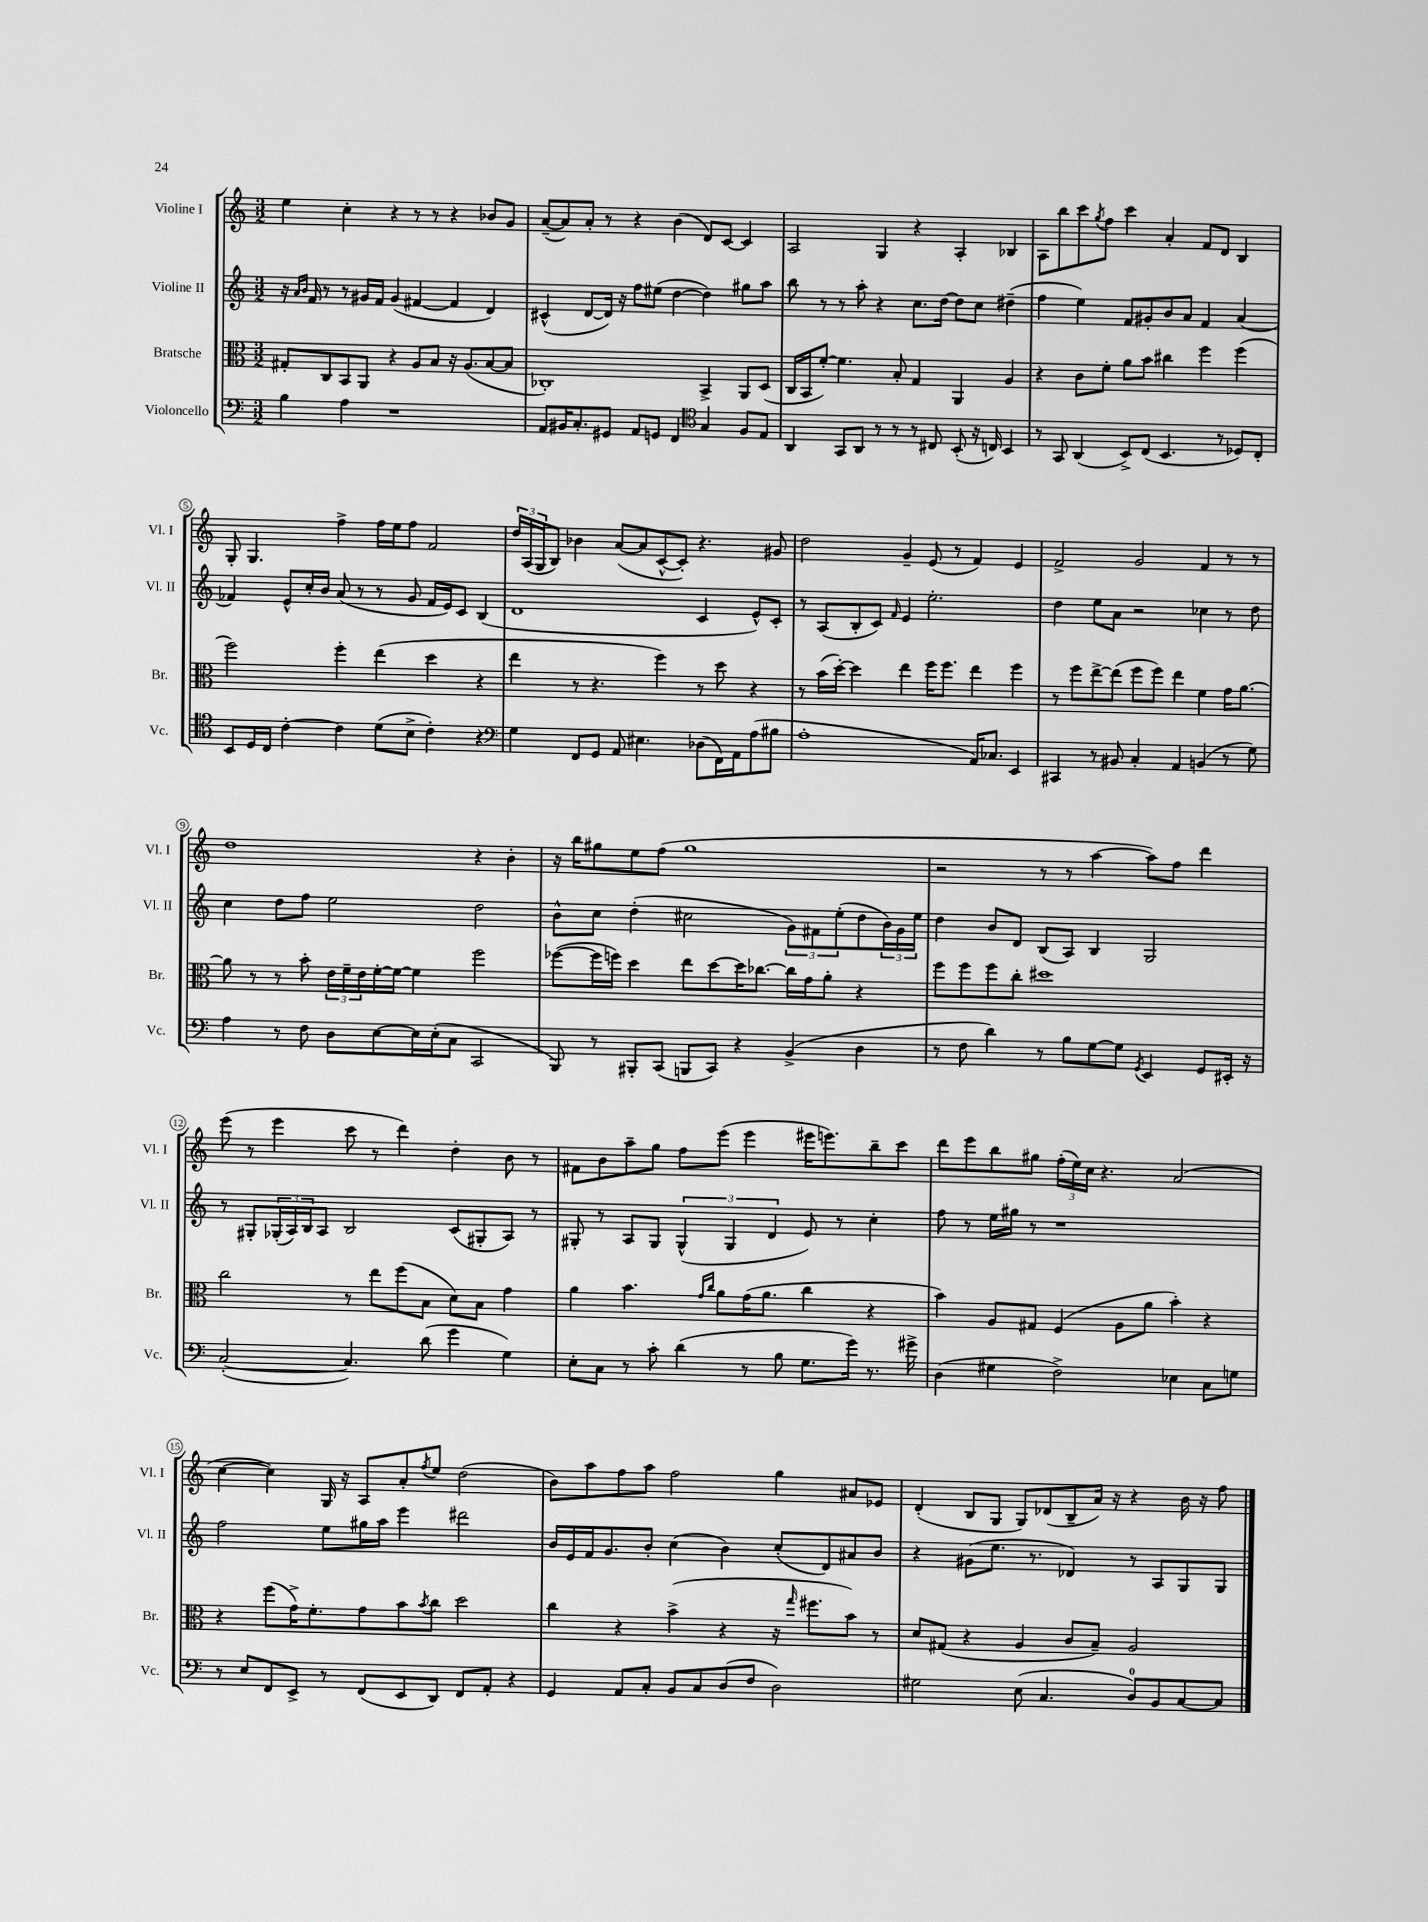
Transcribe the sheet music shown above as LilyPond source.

<<
\new StaffGroup <<
\new Staff = "s0" \with { instrumentName = "Violine I" shortInstrumentName = "Vl. I" } {
    \clef treble \key c \major \numericTimeSignature \time 3/2
    e''4 c''4-. r4 r8 r8 r4 bes'8 g'8 |
    a'8~--( a'8) a'8-. r8 r4 b'4( d'8) c'8~ c'4 |
    a2 g4 r4 a4-. bes4 |
    a8 b''8 c'''8 \acciaccatura { g''8 } f''8 c'''4 a'4-. f'8 d'8 b4 |
    g8-. g4. f''4-> f''16 e''16 f''8 f'2 |
    \tuplet 3/2 { d''16 a16( g16 } b8) bes'4 a'8~( a'8 c'8~-^ c'8-.) r4. gis'8 |
    d''2 g'4-- e'8( r8 f'4) e'4 |
    f'2-> g'2 f'4 r8 r8 |
    d''1 r4 b'4-. |
    r16 b''16 gis''8 e''8 f''8( gis''1 |
    r2 r8 r8 a''4~ a''8) f''8 d'''4 |
    e'''8( r8 e'''4 c'''8 r8 d'''4) d''4-. b'8 r8 |
    fis'8 b'8 a''8-- g''8 f''8 e'''8( e'''4 eis'''16 e'''8.) b''8-- c'''8 |
    d'''8 e'''8 b''8 gis''8 \tuplet 3/2 { f''16-.( e''16) c''16 } r4. a'2( |
    c''4~ c''4) g16 r16 a8 a'8-. \acciaccatura { f''8 } e''8 d''2( |
    b'8) a''8 f''8 a''8 f''2 g''4 ais'8 ees'8 |
    d'4-.( b8 g8 g8) des'8( b8-- a'16) r16 r4 b'16 r16 f''8 \bar "|." |
}
\new Staff = "s1" \with { instrumentName = "Violine II" shortInstrumentName = "Vl. II" } {
    \clef treble \key c \major \numericTimeSignature \time 3/2
    r16 \grace { a'16 b'16 } f'16 r8 r8 gis'16 f'16 gis'4( fis'4~ fis'4 d'4) |
    cis'4-^( d'8~ d'16) r16 f''8 eis''8( d''4~ d''4) gis''8 a''8 |
    b''8 r8 r8 a''8-. r4 c''8. d''16~ d''8 c''8 dis''4--( |
    f''4 e''4) f'8 gis'8-. b'8 a'8 f'4 a'4( |
    fes'4) e'8-^ c''16-. b'16 a'8( r8 r8 g'8 fes'16 e'16) c'8 b4( |
    d'1 c'4 e'8-^) c'8-. |
    r8 a8( b8-. c'8) \grace { f'16 } e'4 e''2.-. |
    d''4 e''8 a'8 r2 ces''4 r8 d''8 |
    c''4 d''8 f''8 e''2 d''2 |
    b'8-^ c''8 d''4-.( cis''2 \tuplet 3/2 { g'8) fis'8 e''8-.( } d''8 \tuplet 3/2 { b'16) g'16 e''16 } |
    d''4 b'8 d'8 b8( a8) b4 g2 |
    r8 gis8-. \tuplet 3/2 { ges16-.( a16) b16 } a8 b2 c'8( gis8-. a8) r8 |
    gis8-. r8 a8 gis8 \tuplet 3/2 { gis4-^( gis4 d'4 } e'8) r8 c''4-. |
    f''8 r8 e''16 gis''16 r8 r1 |
    f''2 e''8 gis''16 a''16 e'''4 dis'''2 |
    b'16 e'16 f'16 g'8. b'8-. c''4( b'4) c''8-.( d'8) ais'8 b'8 |
    r4 gis'8( e''8. r8. des'4) r8 a8 g8 g8 \bar "|." |
}
\new Staff = "s2" \with { instrumentName = "Bratsche" shortInstrumentName = "Br." } {
    \clef alto \key c \major \numericTimeSignature \time 3/2
    gis8-. c8 b,8 a,8 r4 a8 b8 r16 a8.( b8~ b8 |
    ces1-.) b,4-> a,8 d8( |
    c16 b,16 f'8~-.) f'4. b8-. g4 a,4 a4 |
    r4 c'8 f'8-. a'8 b'8 cis''4 f''4 f''4( |
    f''2) f''4-. e''4( d''4 r4 |
    e''4 r8 r4. f''4) r8 d''8 r4 |
    r8 b'16( d''16~-.) d''4 e''4 f''16 f''8. e''4 f''4 |
    r8 f''8 e''8~-> e''8( f''8 f''8) e''4 f'4 g'16 a'8.~ |
    a'8 r8 r8 b'8-. \tuplet 3/2 { e'16 f'16-- e'16 } f'16~-. f'16~ f'4 f''2 |
    fes''8~( fes''16 f''16) d''4 e''8 d''8~ d''16 ces''8.~ ces''16 g'16 a'8-. r4 |
    f''8 f''8 f''8 c''8-. dis''1 |
    c''2 r8 e''8 f''8( b8 d'8) b8 g'4 |
    a'4 b'4. \grace { g'16 c''16 } a'8 g'16( a'8. c''4 r4 |
    b'4) a8 gis8 f4( a8 a'8 b'4-.) r4 |
    r4 f''8( g'16->) f'8.-. g'8 b'8 \acciaccatura { b'8 } c''8 d''2 |
    c''4 r4 b'4->( r4 r16 \grace { g''16 } fis''8. b'8) r8 |
    d'8 gis8( r4 a4 c'8 b8--) a2 \bar "|." |
}
\new Staff = "s3" \with { instrumentName = "Violoncello" shortInstrumentName = "Vc." } {
    \clef bass \key c \major \numericTimeSignature \time 3/2
    b4 a4 r1 |
    a,8 bis,16 c8.-. gis,8 a,8 g,8 f,4 \clef tenor g4 f8 e8 |
    a,4 g,8 a,8 r8 r8 r8 cis8 b,8-.( r16 c16) b,4 |
    r8 g,8 a,4( b,8->) c8( b,4. r8 des8) c8-. |
    b,8 d16 c16 c'4~-. c'4 d'8( b8-> c'4-.) r4 |
    \clef bass g4 f,8 g,8 a,8 eis4. des8( f,16) a,16 a8( bis8 |
    a1-. a,16) ces8. e,4 |
    cis,4 r8 bis,8 c4-. a,4 b,4( r8 g8) |
    a4 r8 f8 d8 e8~ e16 e16-.( c8 c,2 |
    b,,8) r8 bis,,8-. c,8( b,,8 c,8) r4 b,4->( d4 |
    r8 f8 d'4) r8 b8 g8~ g8 \acciaccatura { g,8 } e,4 g,8 eis,16-. r16 |
    c2~-.( c4.) d'8( g'4 g4) |
    e8-. c8 r8 c'8-. d'4( r8 b8 g8. g'16) r8. gis'16-> |
    d4( gis4 f2->) ees4 c8 g8 |
    r8 e8 f,8 e,8-> r8 f,8( e,8 d,8) f,8 a,8-. r4 |
    g,4 a,8 c8-. b,8 c8 d8( f8 d2) |
    gis2 e8( c4. d8-0) b,8 c8~ c8 \bar "|." |
}
>>
>>
\layout { \context { \Score \override BarNumber.stencil = #(make-stencil-circler 0.1 0.3 ly:text-interface::print) } }
